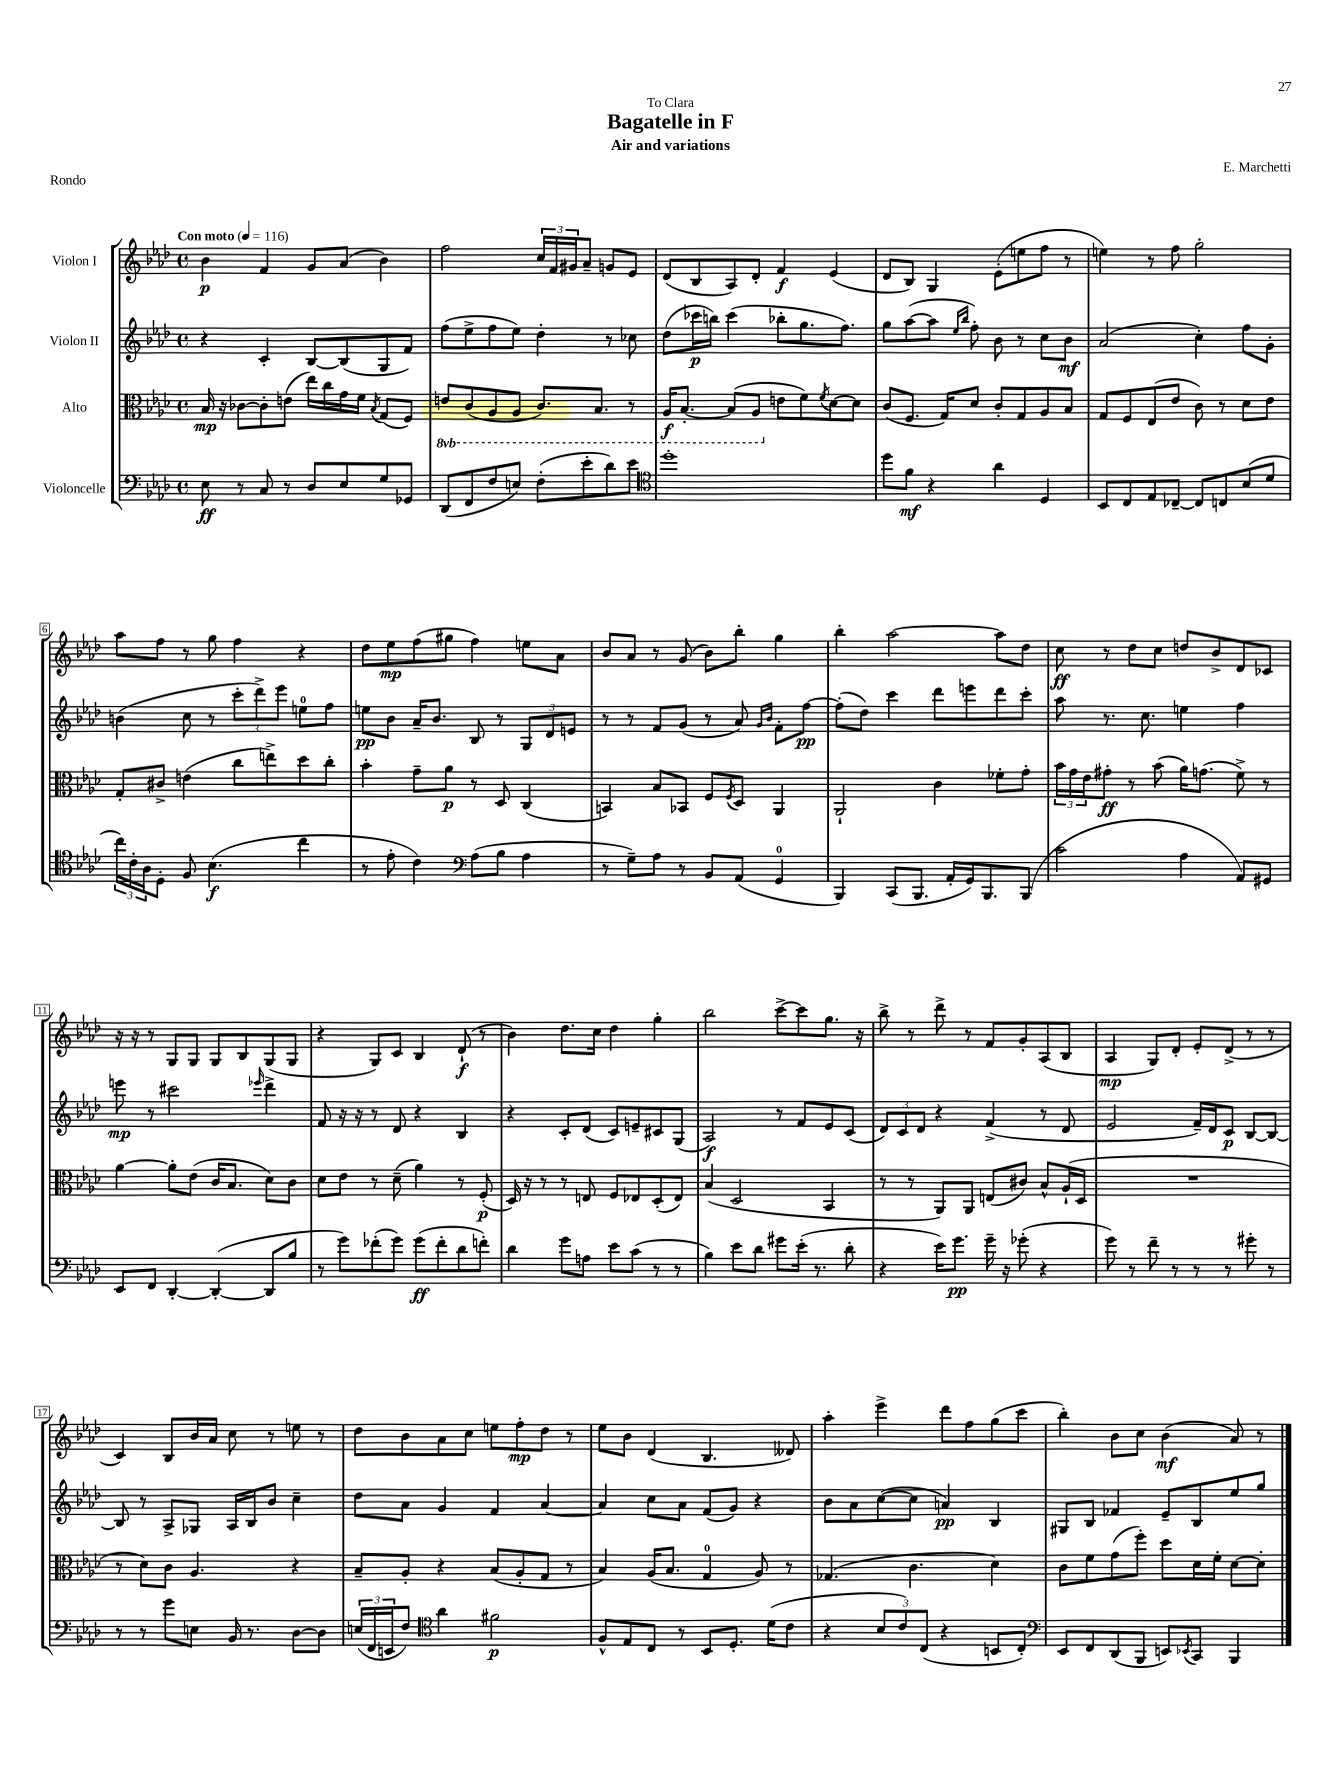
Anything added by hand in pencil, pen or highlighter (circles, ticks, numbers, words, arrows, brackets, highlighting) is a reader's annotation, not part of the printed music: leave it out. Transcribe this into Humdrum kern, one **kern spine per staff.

**kern	**kern	**kern	**kern
*staff4	*staff3	*staff2	*staff1
*clefF4	*clefC3	*clefG2	*clefG2
*k[b-e-a-d-]	*k[b-e-a-d-]	*k[b-e-a-d-]	*k[b-e-a-d-]
*M4/4	*M4/4	*M4/4	*M4/4
*met(c)	*met(c)	*met(c)	*met(c)
*MM116	*MM116	*MM116	*MM116
8E-\	16B-/	4r	4b-\
.	16r	.	.
8r	[8c-\L	.	.
8C/	8c-'\]	4c'/	4f/
8r	(8e\J	.	.
8D-/L	16ee-\LL)	[8B-/L	8g/L
.	16cc\	.	.
8E-/	16g\	(8B-/]	(8a-/J
.	16f\JJ	.	.
.	8qB-/	.	.
8G/	(8G/L	8G/	4b-\)
8GG-/J	8F/J)	8f/J)	.
=	=	=	=
(8DD-/L	8E/L	(8ff\L	2ff\
8FF/	(8C/	8ee-^\	.
8F/	8AA-/	8ff\	.
8E/J)	8AA-/J	8ee-\J)	.
(8F'\L	8.C/L)	4dd-'\	24cc/LL
.	.	.	24f/
.	.	.	24g#/J
8e-'\	.	.	8a-~/J
.	8.BB-/J	.	.
8d-\)	.	8r	8g/L
8e-\J	8r	8cc-\	8e-/J
=	=	=	=
*clefC4	*	*	*
1dd-'	16AA-/LK	(8dd-\L	(8d-/L
.	[8.BB-'/J	.	.
.	.	16ccc-\L	8B-/
.	.	16bb\JJ)	.
.	(8BB-/]L	(4ccc-\	8A-/)
.	8AA-/J	.	8d-'/J
.	8e\L	8bb-'\L	4f/
.	8f\)	8.gg\	.
.	8qf/	.	.
.	[8d-\	.	(4e-/
.	.	8.ff\J)	.
.	8d-\]J	.	.
=	=	=	=
8dd-\L	(8c/L	8gg\L	8d-/L
8f\J	8.F/J	([8aa-\	8B-/J)
4r	.	8aa-\]J	4G/
.	16G/LK)	.	.
.	.	16qqee-/LL	.
.	.	16qqbb-/JJ	.
.	8d-/J	8ff'\)	.
4a-\	8c'/L	8b-\	(8e-'\L
.	8G/	8r	8ee\
4D-/	8A-/	8cc\L	8ff\J
.	8B-/J	8b-\J	8r
=	=	=	=
8BB-/L	8G/L	(2a-/	4ee\)
8C/	8F/	.	.
8E-/	(8E-/	.	8r
[8C-~/J	8e-/J	.	8ff\
8C-/]L	8c\)	4cc'\)	2gg'\
8C/	8r	.	.
(8B-/	8d-\L	8ff\L	.
8d-/J	8e-\J	8g'\J	.
=	=	=	=
24cc\LL)	8G'/L	(4b\	8aa-\L
24c'\	.	.	.
24A-\J	.	.	.
8D-'\J	8c#^/J	.	8ff\J
8F/	(4e\	8cc\	8r
(4.B-\	.	8r	8gg\
.	8cc\L	12ccc'\L	4ff\
.	.	12ddd-^\)	.
.	8ee^\)	.	.
.	.	12eee-\J	.
4cc\	8dd-\	8ee\L	4r
.	8cc'\J	8ff\J	.
=	=	=	=
8r	4b-'\	8ee\L	8dd-\L
8e-'\	.	8b-\J	8ee-\
4c\)	8g~\L	16a-~/LK	(8ff\
.	.	8.b-/J	.
.	8a-\J	.	8gg#\J
*clefF4	*	*	*
(8A-\L	8r	8B-/	4ff\)
8B-\J	8D-/	8r	.
4A-\	(4C/	12G/L	8ee\L
.	.	12d-/	.
.	.	.	8a-\J
.	.	12e/J	.
=	=	=	=
8r	4BB/)	8r	8b-/L
8G~\L)	.	8r	8a-/J
8A-\J	8B-/L	8f/L	8r
8r	8BB-/J	(8g/J	(8g/
8BB-/L	8F/L	8r	8b-\L)
.	8qF/	.	.
(8AA-/J	8D-/J	8a-/)	8bb-'\J
.	.	16qqg/LL	.
.	.	16qqb-/JJ	.
4GG/	4AA-/	8f'\L	4gg\
.	.	[8ff\J	.
=	=	=	=
4BBB-/)	2AA-`/	(8ff'\]L	4bb-'\
.	.	8dd-\J)	.
(8CC/L	.	4ccc\	[2aa-\
8.BBB-/J	.	.	.
.	4c\	8ddd-\L	.
16AA-'/LL	.	.	.
16GG/J)	.	8eee\	.
8.BBB-/	.	.	.
.	8f-'\L	8ddd-\	8aa-\]L
(8BBB-/J	8g'\J	8ccc'\J	8dd-\J
=	=	=	=
2c\	24b-\LL	8aa-\	8cc\
.	24g\	.	.
.	24e-\J	.	.
.	8g#'\J	8.r	8r
.	8r	.	8dd-\L
.	.	8.cc\	.
.	(8b-\	.	8cc\J
4A-\	16a-\LK)	4ee\	8dd/L
.	(8.g\J	.	.
.	.	.	8b-^/
8AA-/L)	8f^\)	4ff\	8d-/
8GG#/J	8r	.	8c-/J
=	=	=	=
8EE-/L	[4a-\	8eee\	16r
.	.	.	16r
8FF/J	.	8r	8r
[4DD-'/	8a-'\]L	2ccc#\	8G/L
.	(8e-\J	.	8G/J
(4DD-'/_	16c/LK	.	8G/L
.	8.B-/J	.	.
.	.	.	8B-/
.	.	16qqeee-/	.
8DD-/]L	8d-\L)	4ddd-^\	(8G/
8B-/J	8c\J	.	8G/J
=	=	=	=
8r	8d-\L	8f/	4r
8g\L)	8e-\J	16r	.
.	.	16r	.
(8f-'\	8r	8r	8G/L)
8g\J)	(8d-~\	8d-/	8c/J
(8g\L	4a-\)	4r	4B-/
8f-'\	.	.	.
8d-\	8r	4B-/	(8d-`/
8f'\J)	(8F'/	.	8r
=	=	=	=
4d-\	16D-/)	4r	4b-\)
.	16r	.	.
.	8r	.	.
8g\L	8r	8c'/L	8.dd-\L
8A\J	8E/	(8d-/J	.
.	.	.	16cc\Jk
8e-\L	8F/L	8c/L)	4dd-\
(8c\J	8E-/	8e~/	.
8r	(8D-'/	8c#/	4gg'\
8r	8E-/J)	(8G/J	.
=	=	=	=
4B-\)	(4B-/	2A-/)	2bb-\
8e-\L	2D-/	.	.
8d-\J	.	.	.
8g#\L	.	8r	[8ccc^\L
(16e-'\Jk	.	8f/L	8ccc\]
8.r	.	.	.
.	4BB-/	8e-/	8.gg\J
8d-'\	.	(8c/J	.
.	.	.	16r
=	=	=	=
4r	8r	12d-/L)	8bb-^\
.	.	12c/	.
.	8r	.	8r
.	.	12d-/J	.
16e-\LK)	8AA-/L)	4r	8ddd-^\
8.g\J	.	.	.
.	8AA-/J	.	8r
16g~\	(8E/L	(4f^/	8f/L
16r	.	.	.
(8g-'\	8c#/J)	.	8g'/
4r	8B-^^/L	8r	(8A-/
.	(16A-`/L	8d-/	8B-/J
.	16D-/JJ	.	.
=	=	=	=
8g\)	1r	2e-/	4A-/
8r	.	.	.
8f~\	.	.	8G/L)
8r	.	.	8d-'/J
8r	.	16f~/LL)	8e-'/L
.	.	16d-/J	.
8r	.	8c/J	(8d-^/J
8g#'\	.	[8B-/L	8r
8r	.	8B-/_J	8r
=	=	=	=
8r	8r	8B-/]	4c/)
8r	8d-\L)	8r	.
8g\L	8c\J	8A-^/L	8B-/L
8E\J	4.A-/	8G-/J	16b-/L
.	.	.	16a-/JJ
16BB-/	.	16A-/LL	8cc\
8.r	.	16B-/J	.
.	.	8b-/J	8r
[8D-\L	4r	4cc~\	8ee\
8D-\]J	.	.	8r
=	=	=	=
(24E/LL	8B-~/L	8dd-\L	8dd-\L
24FF/	.	.	.
24EE/J	.	.	.
8F/J)	8A-'/J	8a-\J	8b-\
*clefC4	*	*	*
4a-\	4r	4g/	8a-\
.	.	.	8cc\J
2f#\	(8B-/L	4f/	8ee\L
.	8A-'/	.	8ff'\
.	8G/J	[4a-/	8dd-\J
.	8r	.	8r
=	=	=	=
8F^^/L	4B-/)	4a-/]	8ee-\L
8E-/	.	.	8b-\J
8C/J	(16A-/LK	8cc\L	(4d-/
.	8.B-/J	.	.
8r	.	8a-\J	.
8BB-/L	4G/	(8f/L	4.B-/
8.D-'/J	.	8g/J)	.
.	8A-/)	4r	.
(16d-\LK	.	.	.
8c\J	8r	.	8d--/)
=	=	=	=
4r	(4.G-/	8b-\L	4aa-'\
.	.	8a-\	.
12B-/L	.	([8cc\	4eee-^\
12c/)	.	.	.
.	4.c\	8cc\]J	.
(12C/J	.	.	.
4r	.	4a/)	8ddd-\L
.	.	.	8ff\
8BB/L	4d-\)	4B-/	(8gg\
8C'/J)	.	.	8ccc\J
=	=	=	=
*clefF4	*	*	*
8EE-/L	8c\L	8G#/L	4bb-'\)
8FF/	8f\	8B-/J	.
(8DD-/	(8g\	4f-/	8b-\L
8BBB-/J	8ff'\J)	.	8cc\J
8EE/L)	8dd-\L	8e-~/L	(4b-\
8qEE-/	.	.	.
8CC/J	16d-\L	8B-/	.
.	16f'\JJ	.	.
4BBB-/	[8d-\L	8ee-/	8a-/)
.	8d-'\]J	8gg/J	8r
==	==	==	==
*-	*-	*-	*-
